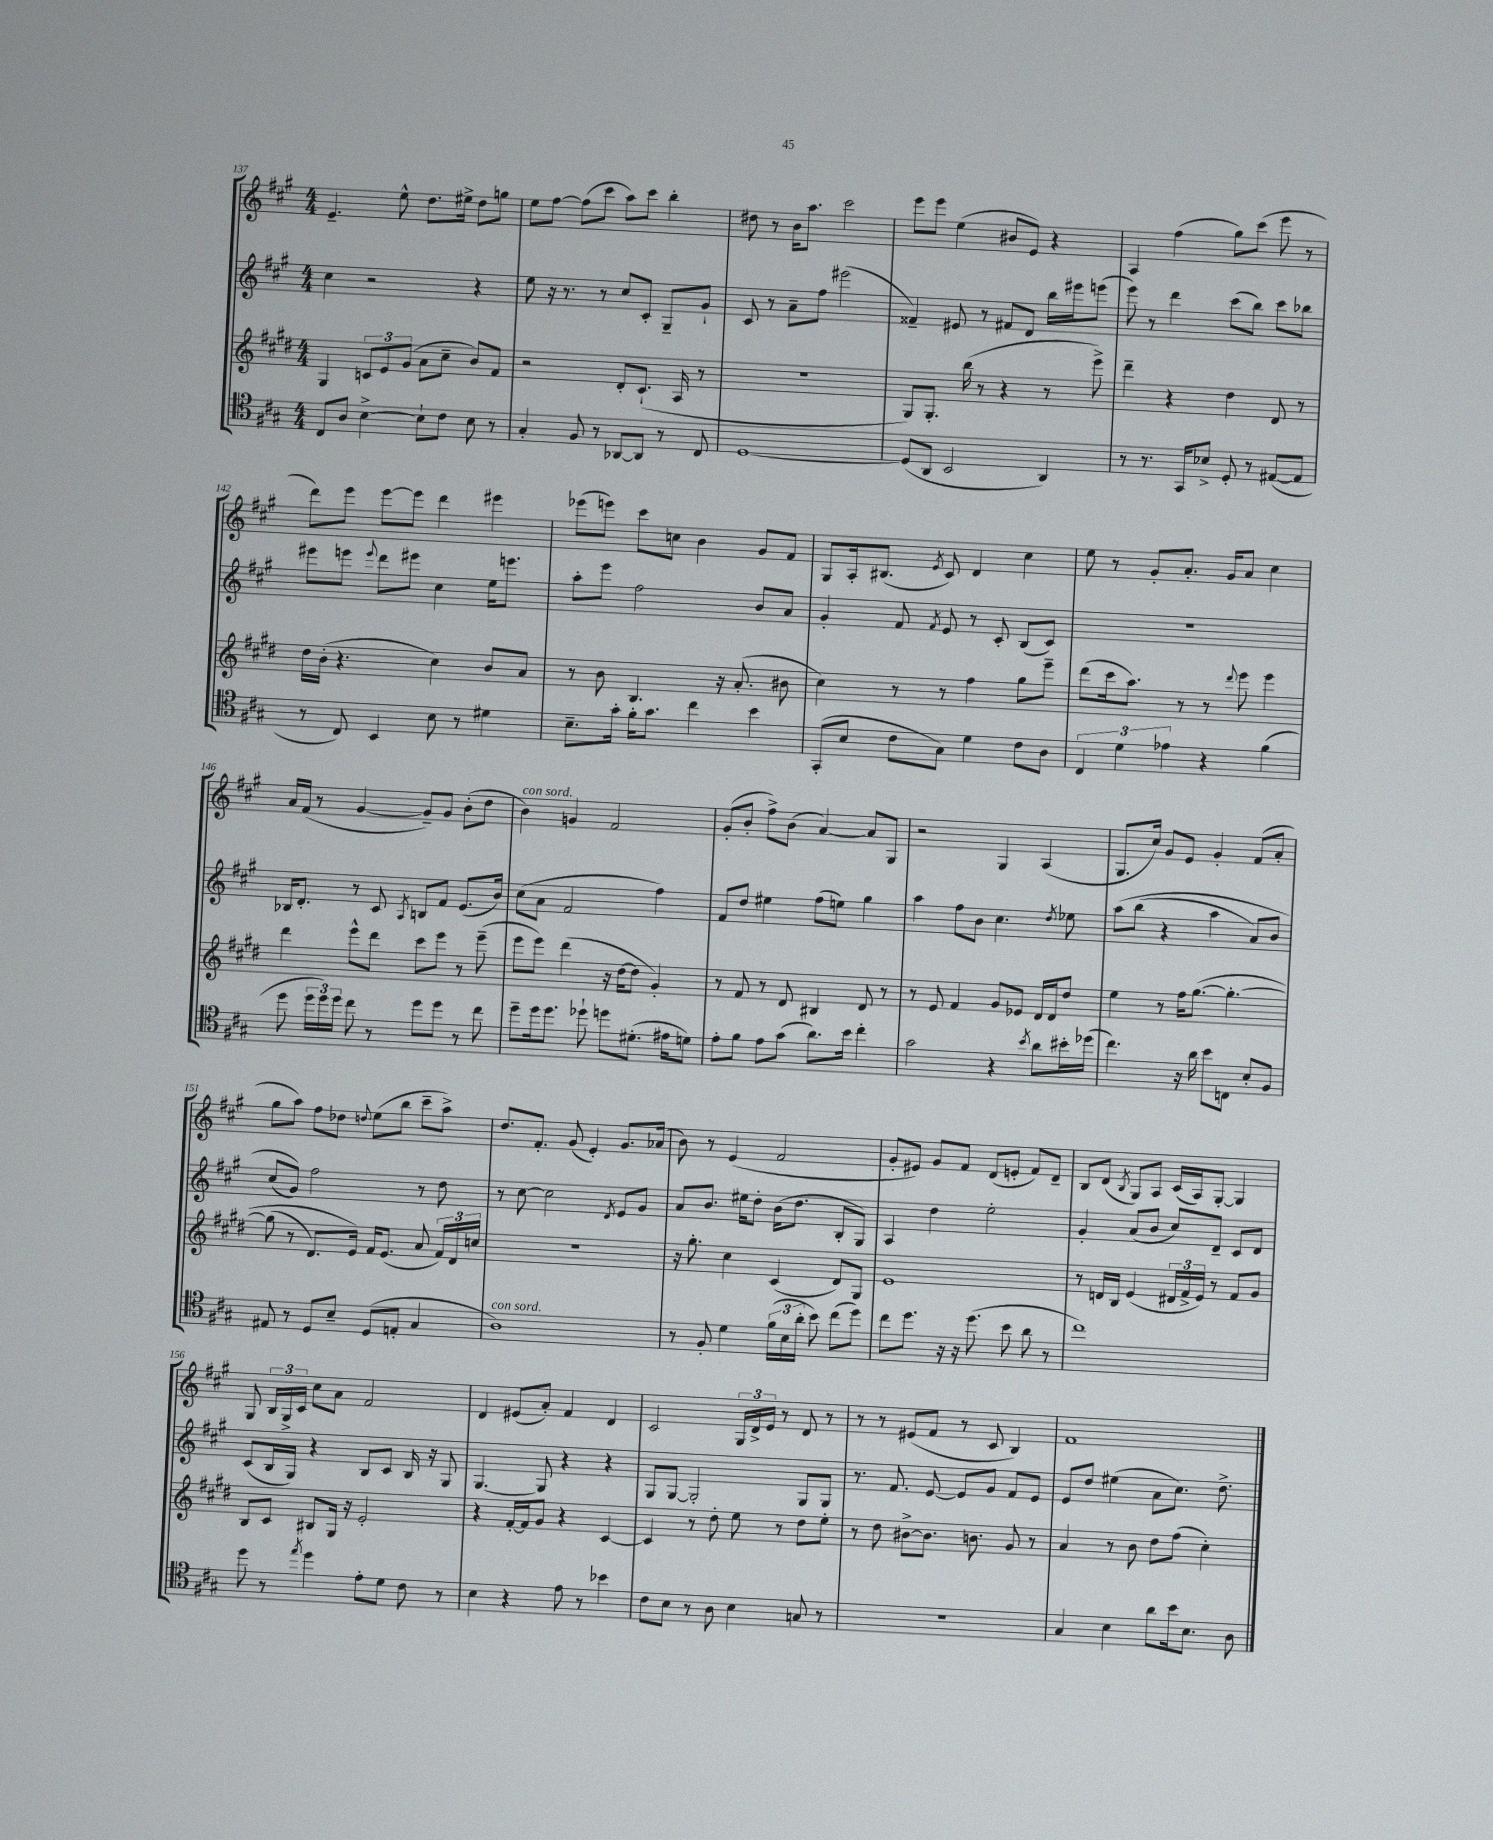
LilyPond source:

<<
\new StaffGroup <<
\new Staff = "s0" {
    \clef treble \key a \major \numericTimeSignature \time 4/4
    \autoBeamOff e'4.-- e''8-^ d''8.[ eis''16]-> d''8[ g''8] |
    e''8[ fis''8]~ fis''8[( cis'''8] a''8[) cis'''8] b''4-. |
    dis''8 r8 b'16[ a''8.] cis'''2 |
    e'''8[ e'''8] e''4( bis'8[ e'8]) r4 |
    a4 fis''4( gis''8[) cis'''8]( e'''8 r8 |
    d'''8[) e'''8] e'''8[~ e'''8] d'''4 eis'''4 |
    ees'''8[( e'''8]) cis'''8[ c''8] b'4 gis'8[ fis'8] |
    gis8[ a16-. bis8.]( \acciaccatura { e'8 } cis'8) d'4 cis''4 |
    e''8 r8 gis'8[-. a'8.]-. gis'16[ a'8] cis''4 |
    a'16[ fis'16]( r8 gis'4~ gis'8[--) gis'8] b'8[-.( d''8] |
    b'4^\markup { \italic "con sord." }) g'4 fis'2 |
    gis'8[-.( b'8]-. fis''8[->) b'8]( a'4~) a'8[ gis8] |
    r2 gis4 a4( |
    gis8.[ cis''16]) gis'8[ e'8] gis'4-. fis'8[( a'8]-. |
    gis''8[ a''8]) fis''8[ des''8] \appoggiatura { d''8 } e''8[( b''8] cis'''8[-- a''8]->) |
    d''8.[ fis'8.]-. gis'8( e'4-.) gis'8.[ aes'16]( |
    b'8) r8 e'4( fis'2 |
    gis'8[-. eis'8]) gis'8[ fis'8] d'8[( e'8]-. fis'8[) d'8]-- |
    b8[ d'8]( \acciaccatura { b8 } gis8[) a8] cis'16[( a16) gis8]~-. gis4 |
    gis8 \tuplet 3/2 { b16[ gis16-> cis'16] } cis''8[ a'8] fis'2 |
    d'4 eis'8[( a'8]-.) fis'4 d'4 |
    cis'2 \tuplet 3/2 { gis16[ d'16-> e'16] } r8 d'8 r8 |
    r8 r8 eis'8[( fis'8] r8 cis'8 b4) |
    fis'1 \bar "|." |
}
\new Staff = "s1" {
    \clef treble \key a \major \numericTimeSignature \time 4/4
    \autoBeamOff cis''4 r2 r4 |
    e''8 r16 r8. r8 cis''8[ cis'8]-. gis8[-- gis'8]-! |
    cis'8 r8 a'8[-- fis''8] eis'''2( |
    fisis'4--) eis'8 r8 fis'8[ d'8] b''16[ eis'''16 e'''8]( |
    e'''8) r8 d'''4 cis'''8[( b''8]) cis'''8[ bes''8] |
    eis'''8[ e'''8] \appoggiatura { e'''8 } d'''8[ eis'''8] cis''4 e''16[ e'''8.] |
    a''8[-. e'''8] fis''2 b'8[ a'8] |
    gis'4-. fis'8 \acciaccatura { fis'8 } e'8 r8 cis'8-. b8[( cis'8]) |
    R1 |
    bes16[ d'8.]-. r8 cis'8 \acciaccatura { a8 } b8[ fis'8] e'8.[( b'16]) |
    cis''8[( a'8] fis'2 fis''4) |
    fis'8[ d''8] eis''4 fis''8[( e''8]) gis''4 |
    a''4 fis''8[ b'8] cis''4. \acciaccatura { d''8 } ees''8 |
    a''8[\( b''8]( r4 a''4 a'8[) b'8] |
    cis''8[( gis'8])\) fis''2 r8 d''8 |
    r8 cis''8~ cis''2 \acciaccatura { d'8 } e'8[ gis'8] |
    a'8[ b'8.] eis''16[ d''8]-. b'16[( d''8.] b8[-. gis8]) |
    a4 d''4 e''2-. |
    gis'4-. a'8[( b'8] cis''8[) d'8]-- cis'8[ d'8] |
    cis'8[( b16 gis16]) r4 b8[ cis'8] b16 r16 gis8 |
    gis4.~ gis8 r4 r4 |
    gis8[ gis8]~ gis2-. gis8[ gis8] |
    r8. fis'8. e'8~ e'8[ gis'8] fis'8[ e'8] |
    e'8[ d''8] eis''4( a'8[ cis''8.]) d''8.-> \bar "|." |
}
\new Staff = "s2" {
    \clef treble \key e \major \numericTimeSignature \time 4/4
    \autoBeamOff gis4 \tuplet 3/2 { c'8[ e'8 gis'8]( } a'8[ cis''8]-- b'8[) fis'8] |
    r2 dis'8[-. cis'8.]-!( a16 r8 |
    R1 |
    gis8[) gis8.]-. b''16( r8 r4 r8 e'''8->) |
    dis'''4-- r4 dis''4 dis'8 r8 |
    dis''16[ b'16]-.( r4. cis''4) b'8[ a'8] |
    r8 b'8 b4. r16 a'8.-.( bis'8 |
    cis''4) r8 r8 fis''4 gis''8[ e'''8]-- |
    dis'''8[( cis'''16 a''8.]) r8 r8 \appoggiatura { dis'''8 } e'''8 e'''4 |
    dis'''4 e'''8[-^ dis'''8] cis'''8[ e'''8] r8 e'''8--( |
    e'''8[ e'''8]) dis'''4( r16 dis''16[~ dis''8] gis'4-.) |
    r8 fis'8 r8 dis'8 bis4 dis'8 r8 |
    r8 e'8 fis'4 gis'8[ ees'8] dis'16[ dis'16 dis''8] |
    e''4 r8 fis''16[ gis''8.]~\( gis''4.~-. |
    gis''8( r8 dis'8.[) e'16]\) fis'16[ e'8.]( a'8 \tuplet 3/2 { fis'16[) dis'16 c''16] } |
    R1 |
    r16 gis''8.-. cis''4 cis'4( dis'8[) gis8] |
    e'1 |
    r8 d'16[ b16] e'4( \tuplet 3/2 { dis'16[ fis'16-> e'16]) } r8 fis'8[ gis'8] |
    b8[ cis'8] bis8[ gis16] r16 e'2-. |
    r4 fis'16[~-. fis'16 gis'8] r4 cis'4~ |
    cis'4 r8 dis''8-. e''8 r8 dis''8[ e''8]-. |
    r8 dis''8 bis'8[~-> bis'8.] b'8. gis'8 r8 |
    a'4 r8 b'8 dis''8[ fis''8]( cis''4-.) \bar "|." |
}
\new Staff = "s3" {
    \clef tenor \key a \major \numericTimeSignature \time 4/4
    \autoBeamOff cis8[ a8] b4~-> b8[-! cis'8] b8 r8 |
    gis4-. fis8 r8 aes,8[~ aes,8] r8 cis8 |
    d1~ |
    d8[( a,8] b,2 a,4) |
    r8 r8. gis,16[ bes8]-> d8-. r8 eis8[~( eis8] |
    r8 cis8) b,4 b8 r8 dis'4 |
    b8.[-- gis'16]-. fis'16[-. gis'8.] cis''4 b'4 |
    gis,8[-.( b8] cis'8[ gis8]) d'4 cis'8[ a8] |
    \tuplet 3/2 { cis4 d'4 ees'4 } r4 fis'4( |
    d''8 \tuplet 3/2 { d''16[ d''16) d''16] } cis''8 r8 d''8[ d''8] r8 cis''8 |
    d''8[-- d''16 d''8.] des''8-! d''8[ dis'8.]-.( eis'16[ d'8]) |
    e'8[-. fis'8] e'8[ gis'8]( a'8.[) b'16] cis''4-. |
    gis'2 r4 \acciaccatura { b'8 } a'8[ bis'16-. des''16]( |
    cis''4.) r16 a'16 b'8[ c8] b8[-. fis8] |
    eis8 r8 d8[ b8]-- d8[( e8]-. gis4 |
    a1^\markup { \italic "con sord." }) |
    r8 fis8-. d'4 \tuplet 3/2 { fis'16[( b16 a'16]-. } b'8) cis''8[( d''8]) |
    cis''8[ d''8.] r16 r16 d''8.( b'8 a'8 r8 |
    cis''1) |
    d''8 r8 \acciaccatura { e''8 } d''4 e'8[-. d'8] cis'8 r8 |
    b4 r4 e'8 r8 bes'4 |
    cis'8[ b8] r8 a8 b4 g8 r8 |
    R1 |
    gis4 b4 a'8[ b'16 b8.] a8 \bar "|." |
}
>>
>>
\layout { \context { \Score currentBarNumber = #137 } }
